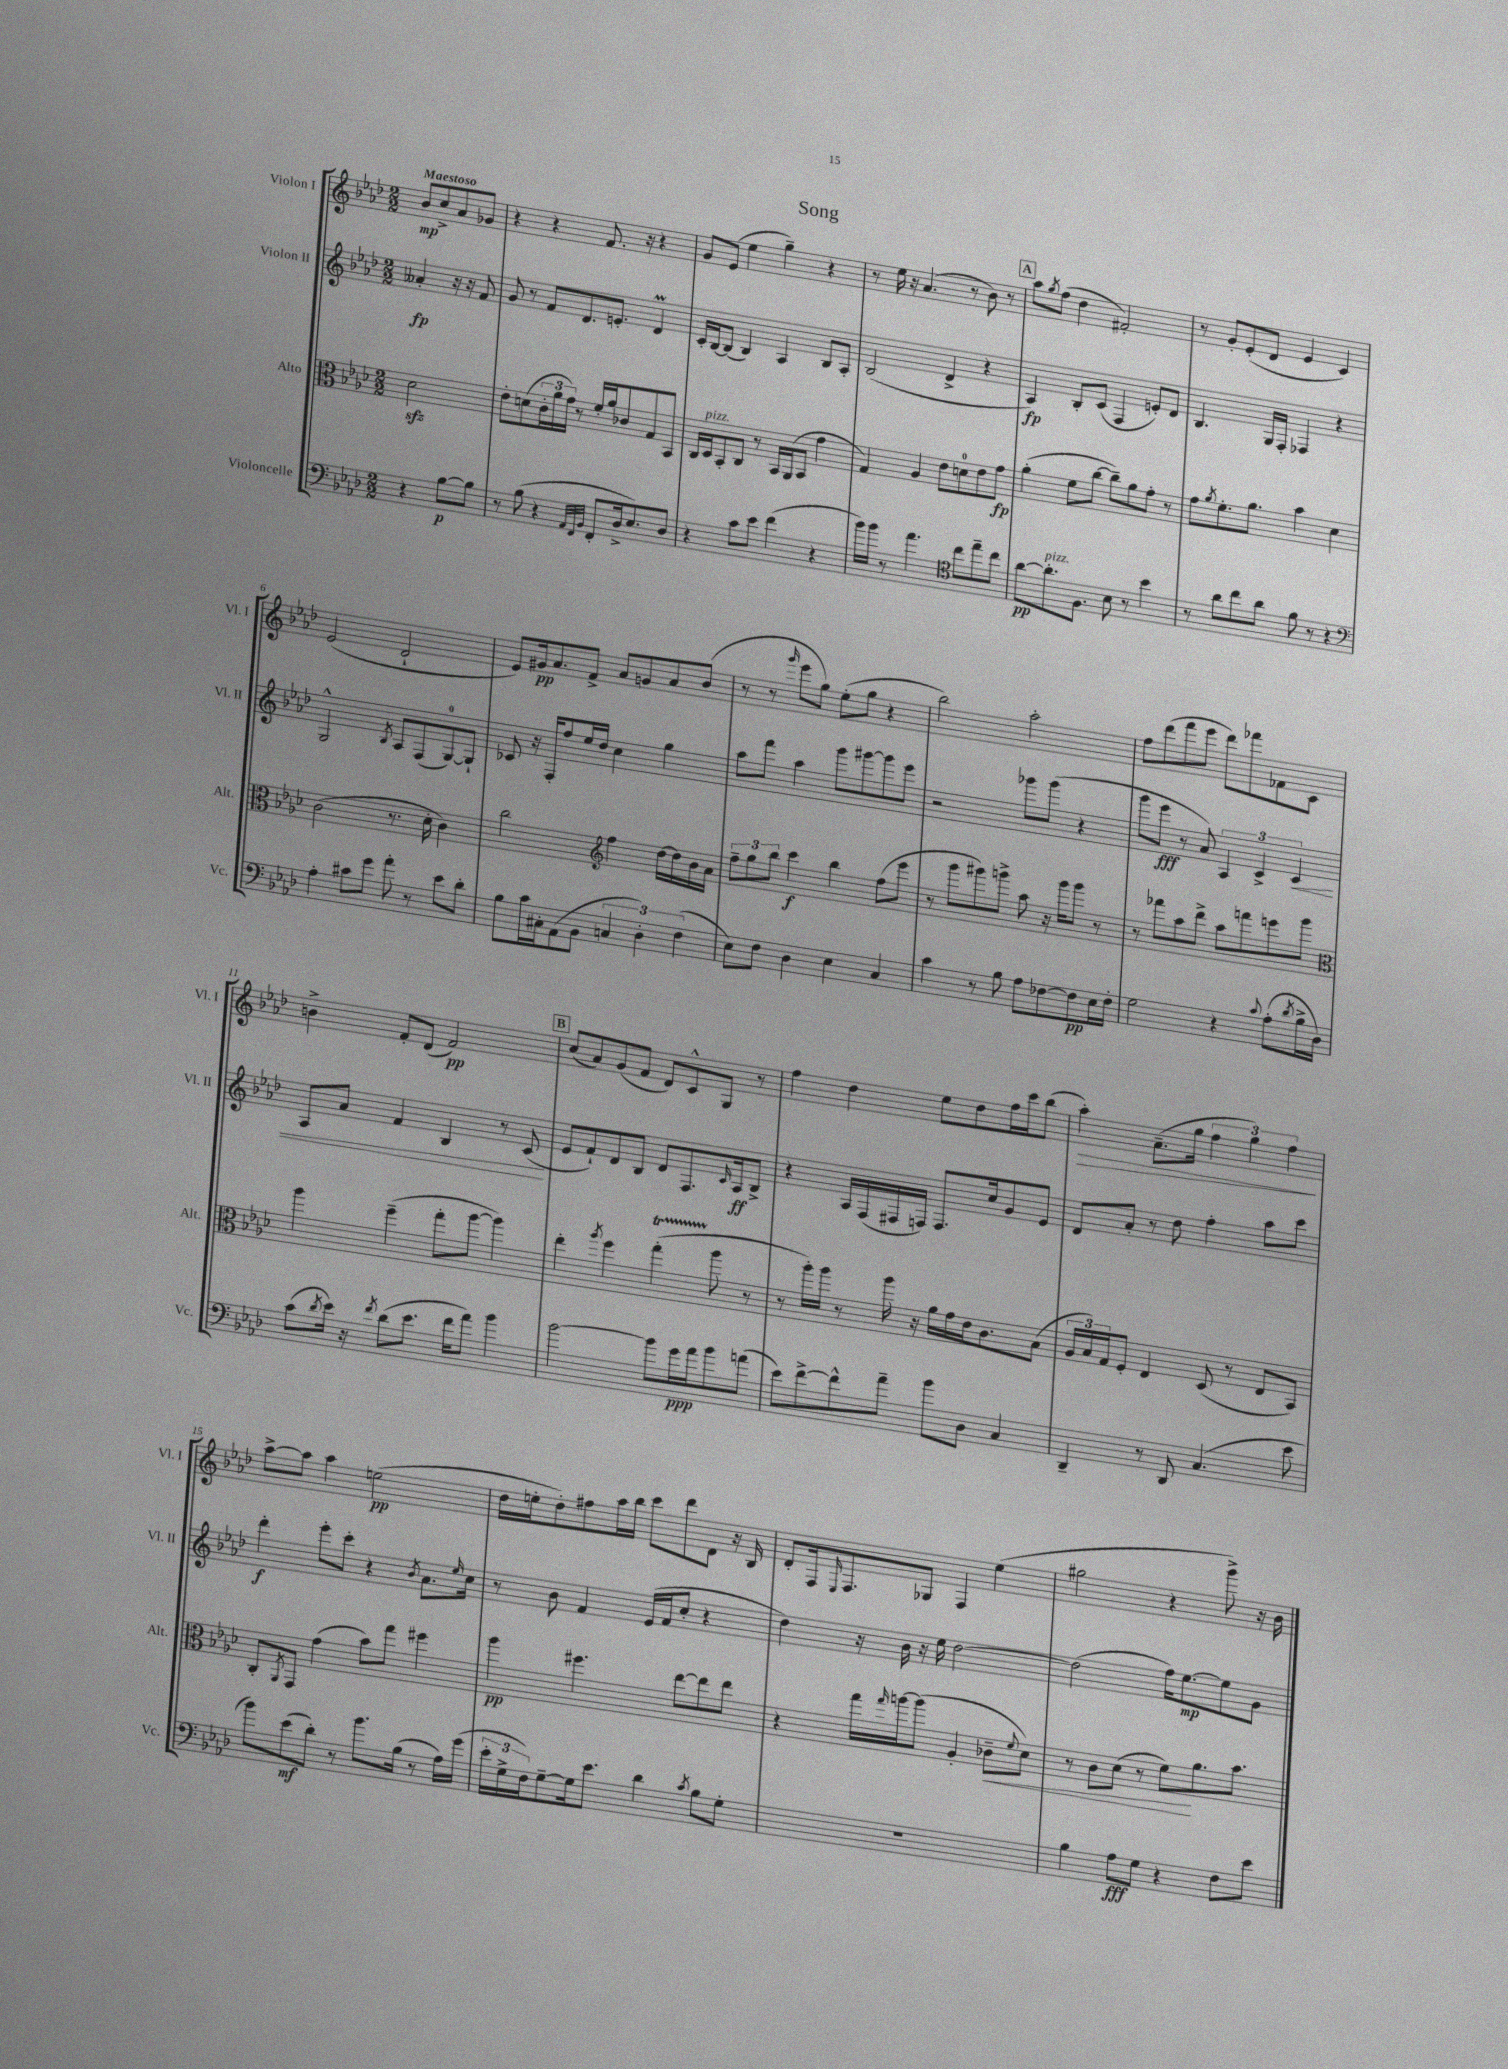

**kern	**dynam	**kern	**dynam	**kern	**dynam	**kern	**dynam
*part4	*part4	*part3	*part3	*part2	*part2	*part1	*part1
*staff4	*staff4	*staff3	*staff3	*staff2	*staff2	*staff1	*staff1
*I"Violoncelle	*	*I"Alto	*	*I"Violon II	*	*I"Violon I	*
*I'Vc.	*	*I'Alt.	*	*I'Vl. II	*	*I'Vl. I	*
*clefF4	*	*clefC3	*	*clefG2	*	*clefG2	*
*k[b-e-a-d-]	*	*k[b-e-a-d-]	*	*k[b-e-a-d-]	*	*k[b-e-a-d-]	*
*M2/2	*	*M2/2	*	*M2/2	*	*M2/2	*
=	=	=	=	=	=	=	=
!	!	!	!	!	!	!LO:TX:a:B:t=Maestoso	!
4r	.	2d-zz\	.	4a--X'/	fp	8b-/L	mp
.	.	.	.	.	.	8cc^/	.
[8B-\L	p	.	.	16r	.	8a-/	.
.	.	.	.	16r	.	.	.
8B-\J]	.	.	.	8f/	.	8g-X/J	.
=1	=1	=1	=1	=1	=1	=1	=1
8r	.	8e-'\L	.	8g/	.	4r	.
(8B-\	.	(8dn\	.	8r	.	.	.
4r	.	24c'\L	.	8f/L	.	4r	.
.	.	24a-\	.	.	.	.	.
.	.	24g\JJ)	.	.	.	.	.
.	.	8r	.	8.d-/	.	.	.
32qqAA-/LLL	.	.	.	.	.	.	.
32qqFF/	.	.	.	.	.	.	.
32qqBB-/JJJ	.	.	.	.	.	.	.
8FF'/L	.	16f'/LL	.	.	.	8.f/	.
.	.	16a-/J	.	8.en'/J	.	.	.
16D-^/k	.	8c-X/	.	.	.	.	.
8.E-/)	.	.	.	.	.	16r	.
.	.	8G/	.	4d-M/	.	4r	.
8D-/J	.	8BB-/J	.	.	.	.	.
=2	=2	=2	=2	=2	=2	=2	=2
4r	.	16C/LL	.	16c'/LL	.	8g/L	.
!	!	!LO:TX:a:i:t=pizz.	!	!	!	!	!
.	.	16D-/J	.	[16B-/J	.	.	.
.	.	8BB-'/	.	(8B-/J]	.	(8e-/J	.
8c\L	.	8C/J	.	4B-/)	.	4ee-\	.
8e-\J	.	8r	.	.	.	.	.
(4f\	.	16BB-/LL	.	4A-/	.	4gg~\)	.
.	.	(16AA-/J	.	.	.	.	.
.	.	8BB-/J	.	.	.	.	.
4r	.	4g\	.	8B-/L	.	4r	.
.	.	.	.	8A-'/J	.	.	.
=3	=3	=3	=3	=3	=3	=3	=3
16b-\LL)	.	4G/)	.	(2B-/	.	8r	.
16b-\JJ	.	.	.	.	.	.	.
8r	.	.	.	.	.	16ee-\	.
.	.	.	.	.	.	16r	.
4.a-\	.	4A-/	.	.	.	(4.a-/	.
.	.	8e-\L	.	4d-^/	.	.	.
*clefC4	*	*	*	*	*	*	*
8cc\L	.	8dn\	.	.	.	8r	.
8ee-~\	.	8e-\	.	4r	.	8b-\)	.
8cc\J	.	8g\J	fp	.	.	8r	.
!!LO:REH:place=s1:t=A
=4	=4	=4	=4	=4	=4	=4	=4
[8a-\L	pp	(4a-'\	.	4A-/)	fp	8aa-\L	.
.	.	.	.	.	.	8qgg/	.
!LO:TX:a:i:t=pizz.	!	!	!	!	!	!	!
8.a-'\]	.	.	.	.	.	(8ff\J	.
.	.	8f\L	.	8B-'/L	.	4dd-\	.
8.F\J	.	.	.	.	.	.	.
.	.	[8cc\J	.	(8c/J	.	.	.
8B-\	.	8cc~\L])	.	4F/	.	2f#X'/)	.
8r	.	8a-\	.	.	.	.	.
4b-\	.	8g'\J	.	8en'/L)	.	.	.
.	.	8r	.	8d-/J	.	.	.
=5	=5	=5	=5	=5	=5	=5	=5
8r	.	8g\L	.	4.B-/	.	8r	.
.	.	8qa-/	.	.	.	.	.
8a-\L	.	8.f'\	.	.	.	8g'/L	.
8cc\	.	.	.	.	.	(8e-'/	.
.	.	8.a-\J	.	.	.	.	.
8a-\J	.	.	.	16G/LL	.	8d-/J	.
.	.	.	.	16F'/JJ	.	.	.
8f\	.	4b-\	.	4F-X/	.	4e-/	.
8r	.	.	.	.	.	.	.
4r	.	4d-\	.	4r	.	4c/)	.
!!LO:LB:g=z
=6	=6	=6	=6	=6	=6	=6	=6
*clefF4	*	*	*	*	*	*	*
4A-'\	.	(2c\	.	2G^^/	.	(2e-/	.
8c#X\L	.	.	.	.	.	.	.
8g\J	.	.	.	.	.	.	.
.	.	.	.	8qB-/	.	.	.
8a-'\	.	8.r	.	8A-/L	.	2d-`/	.
8r	.	.	.	(8F/	.	.	.
.	.	16d-'\	.	.	.	.	.
8e-\L	.	4c\)	.	[8G/)	.	.	.
8d-'\J	.	.	.	8G`/J]	.	.	.
=7	=7	=7	=7	=7	=7	=7	=7
8B-\L	.	2cc\	.	8c-X/	.	8e-/L)	.
16c\L	.	.	.	16r	.	16g#X/k	pp
16C#X'\J	.	.	.	16F'/KL	.	8.a-/	.
(8AA-\	.	.	.	8ff/	.	.	.
8BB-\J	.	.	.	16ee-/L	.	8f^/J	.
.	.	.	.	16dd-/JJ	.	.	.
*	*	*clefG2	*	*	*	*	*
6Cn/	.	4ff\	.	4cc\	.	8a-/L	.
.	.	.	.	.	.	8gn/	.
6D-'\)	.	.	.	.	.	.	.
.	.	[16dd-\LL	.	4gg\	.	8a-/	.
.	.	16dd-\]	.	.	.	.	.
(6F\	.	.	.	.	.	.	.
.	.	16b-\	.	.	.	(8b-/J	.
.	.	16a-\JJ	.	.	.	.	.
=8	=8	=8	=8	=8	=8	=8	=8
8E-\L)	.	12ff~\L	.	8aa-\L	.	8r	.
.	.	12gg\	.	.	.	.	.
8F\J	.	.	.	8fff\J	.	8r	.
.	.	12bb-\J	.	.	.	.	.
.	.	.	.	.	.	16qqggg/	.
4D-\	.	4ccc\	f	4aa-\	.	8eee-\L	.
.	.	.	.	.	.	8gg\J)	.
4E-\	.	4bb-\	.	8ggg\L	.	(8ee-'\L	.
.	.	.	.	[8ggg#X\	.	8gg\J	.
4C/	.	(8ff\L	.	8ggg#\]	.	4r	.
.	.	8eee-\J	.	8eee-\J	.	.	.
=9	=9	=9	=9	=9	=9	=9	=9
4c\	.	8r	.	2r	.	2bb-\)	.
.	.	8ggg\L	.	.	.	.	.
8r	.	8ggg#X\)	.	.	.	.	.
8B-\	.	8gggn^\J	.	.	.	.	.
8A-\L	.	8aa-\	.	8ggg-X\L	.	2aa-'\	.
[8F-X\	.	16r	.	(8ggg-\J	.	.	.
.	.	16ggg\KL	.	.	.	.	.
8F-\]	pp	8ggg\J	.	4r	.	.	.
16E-\L	.	8r	.	.	.	.	.
16F-'\JJ	.	.	.	.	.	.	.
=10	=10	=10	=10	=10	=10	=10	=10
2G\	.	8r	.	8ggg\L	.	8ff\L	.
.	.	8fff-X\L	.	8eee-\J	fff	(8ddd-\	.
.	.	8aa-\	.	8r	.	8fff\	.
.	.	8ddd-^\J	.	8a-/)	.	8eee-\J	.
4r	.	8aa-\L	.	6A-/	.	8ddd-\L)	.
.	.	8fffn\	.	.	.	8fff-X\	.
.	.	.	.	6c^/	.	.	.
8qqc/	.	.	.	.	.	.	.
(8A-'\L	.	8eeen\	.	.	.	8f-X\	.
!	!	!	!	!	!LO:HP:b	!	!
.	.	.	.	6c/	<	.	.
8qd-/	.	.	.	.	.	.	.
16B-^\L	.	8ggg\J	.	.	.	8c\J	.
16D-\JJ)	.	.	.	.	.	.	.
!!LO:LB:g=z
=11	=11	=11	=11	=11	=11	=11	=11
*	*	*clefC3	*	*	*	*	*
(8c\L	.	4aa-\	.	8A-/L	.	4bn^\	.
8qd-/	.	.	.	.	.	.	.
16e-\Jk)	.	.	.	8a-/J	.	.	.
16r	.	.	.	.	.	.	.
8qf/	.	.	.	.	.	.	.
(8d-\L	.	(4ff~\	.	4f/	.	8f'/L	.
8.e-\J	.	.	.	.	.	(8d-/J	.
.	.	8gg'\L	.	4B-/	.	2f/)	pp
16f\KL	.	.	.	.	.	.	.
8a-\J)	.	[8aa-\J	.	.	.	.	.
4b-\	.	4aa-\])	.	8r	.	.	.
.	.	.	.	(8c/	.	.	.
.	.	.	.	.	[	.	.
!!LO:REH:place=s1:t=B
=12	=12	=12	=12	=12	=12	=12	=12
[2b-\	.	4ee-'\	.	8e-/L	.	(8cc/L	.
.	.	.	.	8f`/)	.	8a-/)	.
.	.	8qaa-/	.	.	.	.	.
.	.	4ff\	.	8d-/	.	(8g/	.
.	.	.	.	8B-/J	.	8f/J	.
8b-\L]	.	(4ggt'\	.	8d-/L	.	8d-/L)	.
16g\L	ppp	.	.	8.F/	.	8c^^/	.
16a-\J	.	.	.	.	.	.	.
8b-\	.	8aa-\	.	.	.	8G/J	.
.	.	.	.	16qqc/	.	.	.
.	.	.	.	16A-/k	ff	.	.
(8an\J	.	8r	.	8B-^/J	.	8r	.
=13	=13	=13	=13	=13	=13	=13	=13
8e-\L)	.	8r	.	4r	.	4ff\	.
[8f^\	.	16aa-'\LL)	.	.	.	.	.
.	.	16aa-\JJ	.	.	.	.	.
8f^^\]	.	8r	.	16A-/LL	.	4dd-\	.
.	.	.	.	(16F/	.	.	.
8a-~\J	.	16aa-\	.	16F#X/	.	.	.
.	.	16r	.	16Fn/JJ)	.	.	.
8b-\L	.	16a-\LL	.	8.F/L	.	8ee-\L	.
.	.	16g\	.	.	.	.	.
8D-\J	.	16e-\J	.	.	.	8dd-\	.
.	.	8.c\	.	16cc/k	.	.	.
4C/	.	.	.	8g/	.	16ff\L	.
.	.	.	.	.	.	16ccc\J	.
.	.	(8B-\J	.	8e-/J	.	(8bb-\J	.
=14	=14	=14	=14	=14	=14	=14	=14
!	!	!	!	!	!	!	!LO:HP:b
4DD-~/	.	24A-/LL	.	8d-/L	.	4aa-'\)	>
.	.	24B-/)	.	.	.	.	.
.	.	24G/J	.	.	.	.	.
.	.	8F'/J	.	8a-'/J	.	.	.
8r	.	4E-/	.	8r	.	(8.a-~\L	.
8DD-/	.	.	.	8dd-\	.	.	.
.	.	.	.	.	.	16gg\Jk	.
(4.C/	.	(8D-/	.	4ff'\	.	6ff\	.
.	.	8r	.	.	.	.	.
.	.	.	.	.	.	6gg\)	.
.	.	8E-/L	.	8aa-\L	.	.	.
.	.	.	.	.	.	6ff\	.
8e-\	.	8BB-/J)	.	8ccc\J	.	.	.
.	.	.	.	.	.	.	]
!!LO:LB:g=z
=15	=15	=15	=15	=15	=15	=15	=15
8b-\L)	.	8C'/L	.	4ddd-'\	f	[8aa-^\L	.
.	.	8qAA-/	.	.	.	.	.
(8e-\	mf	8GG/J	.	.	.	8aa-\J]	.
8d-'\J)	.	(4g\	.	8eee-'\L	.	4aa-\	.
8r	.	.	.	8ccc'\J	.	.	.
8.b-\L	.	8b-\L)	.	4r	.	(2een\	pp
.	.	8gg\J	.	.	.	.	.
(16B-\Jk	.	.	.	.	.	.	.
.	.	.	.	8qb-/	.	.	.
8r	.	4ff#X\	.	8.a-\L	.	.	.
16A-\LL)	.	.	.	.	.	.	.
.	.	.	.	16qqee-/	.	.	.
(16g\JJ	.	.	.	16cc\Jk	.	.	.
=16	=16	=16	=16	=16	=16	=16	=16
24e-'\LL	.	4aa-\	pp	8r	.	16dd-\LL	.
24G^\	.	.	.	.	.	.	.
.	.	.	.	.	.	16een'\J	.
24F\J)	.	.	.	.	.	.	.
[8G~\	.	.	.	8b-\	.	8dd-'\)	.
16G\k]	.	4.ff#X\	.	4f/	.	8ff#X\	.
8.e-\J	.	.	.	.	.	.	.
.	.	.	.	.	.	16aa-\L	.
.	.	.	.	.	.	16bb-\JJ	.
4d-\	.	.	.	(16e-/LL	.	8ccc\L	.
.	.	.	.	16f/J	.	.	.
.	.	[8ee-\L	.	8cc'/J	.	8ddd-\	.
8qc/	.	.	.	.	.	.	.
8B-\L	.	8ee-\]	.	4r	.	8d-\J	.
8G'\J	.	8ee-\J	.	.	.	16r	.
.	.	.	.	.	.	16B-/	.
=17	=17	=17	=17	=17	=17	=17	=17
1r	.	4r	.	4dd-\)	.	8d-'/L	.
.	.	.	.	.	.	16F/k	.
.	.	.	.	.	.	16qqE-/	.
.	.	.	.	.	.	8.F/	.
.	.	16gg\LL	.	16r	.	.	.
.	.	16qqgg/	.	.	.	.	.
.	.	[16aan\J	.	16b-\	.	.	.
.	.	(8aa\J]	.	16r	.	8G-X/J	.
.	.	.	.	16ee-\	.	.	.
.	.	4A-'/	.	[2dd-\	.	4F/	.
!	!	!	!LO:HP:b	!	!	!	!
.	.	8c-X~\L	<	.	.	(4ee-\	.
.	.	8qqf/	.	.	.	.	.
.	.	8d-\J)	.	.	.	.	.
=18	=18	=18	=18	=18	=18	=18	=18
4B-\	.	8r	.	(2dd-\]	.	2gg#X\	.
.	.	8c\L	.	.	.	.	.
8A-\L	fff	(8d-\J	.	.	.	.	.
8G\J	.	8r	.	.	.	.	.
4r	.	8f\L)	.	16ff\KL)	.	4r	.
.	.	.	.	[8.ee-\	mp	.	.
.	.	8.a-\	[	.	.	.	.
8F\L	.	.	.	8ee-\]	.	8ggg^\)	.
.	.	8.b-\J	.	.	.	.	.
8e-\J	.	.	.	8g\J	.	16r	.
.	.	.	.	.	.	16b-\	.
==	==	==	==	==	==	==	==
*-	*-	*-	*-	*-	*-	*-	*-
